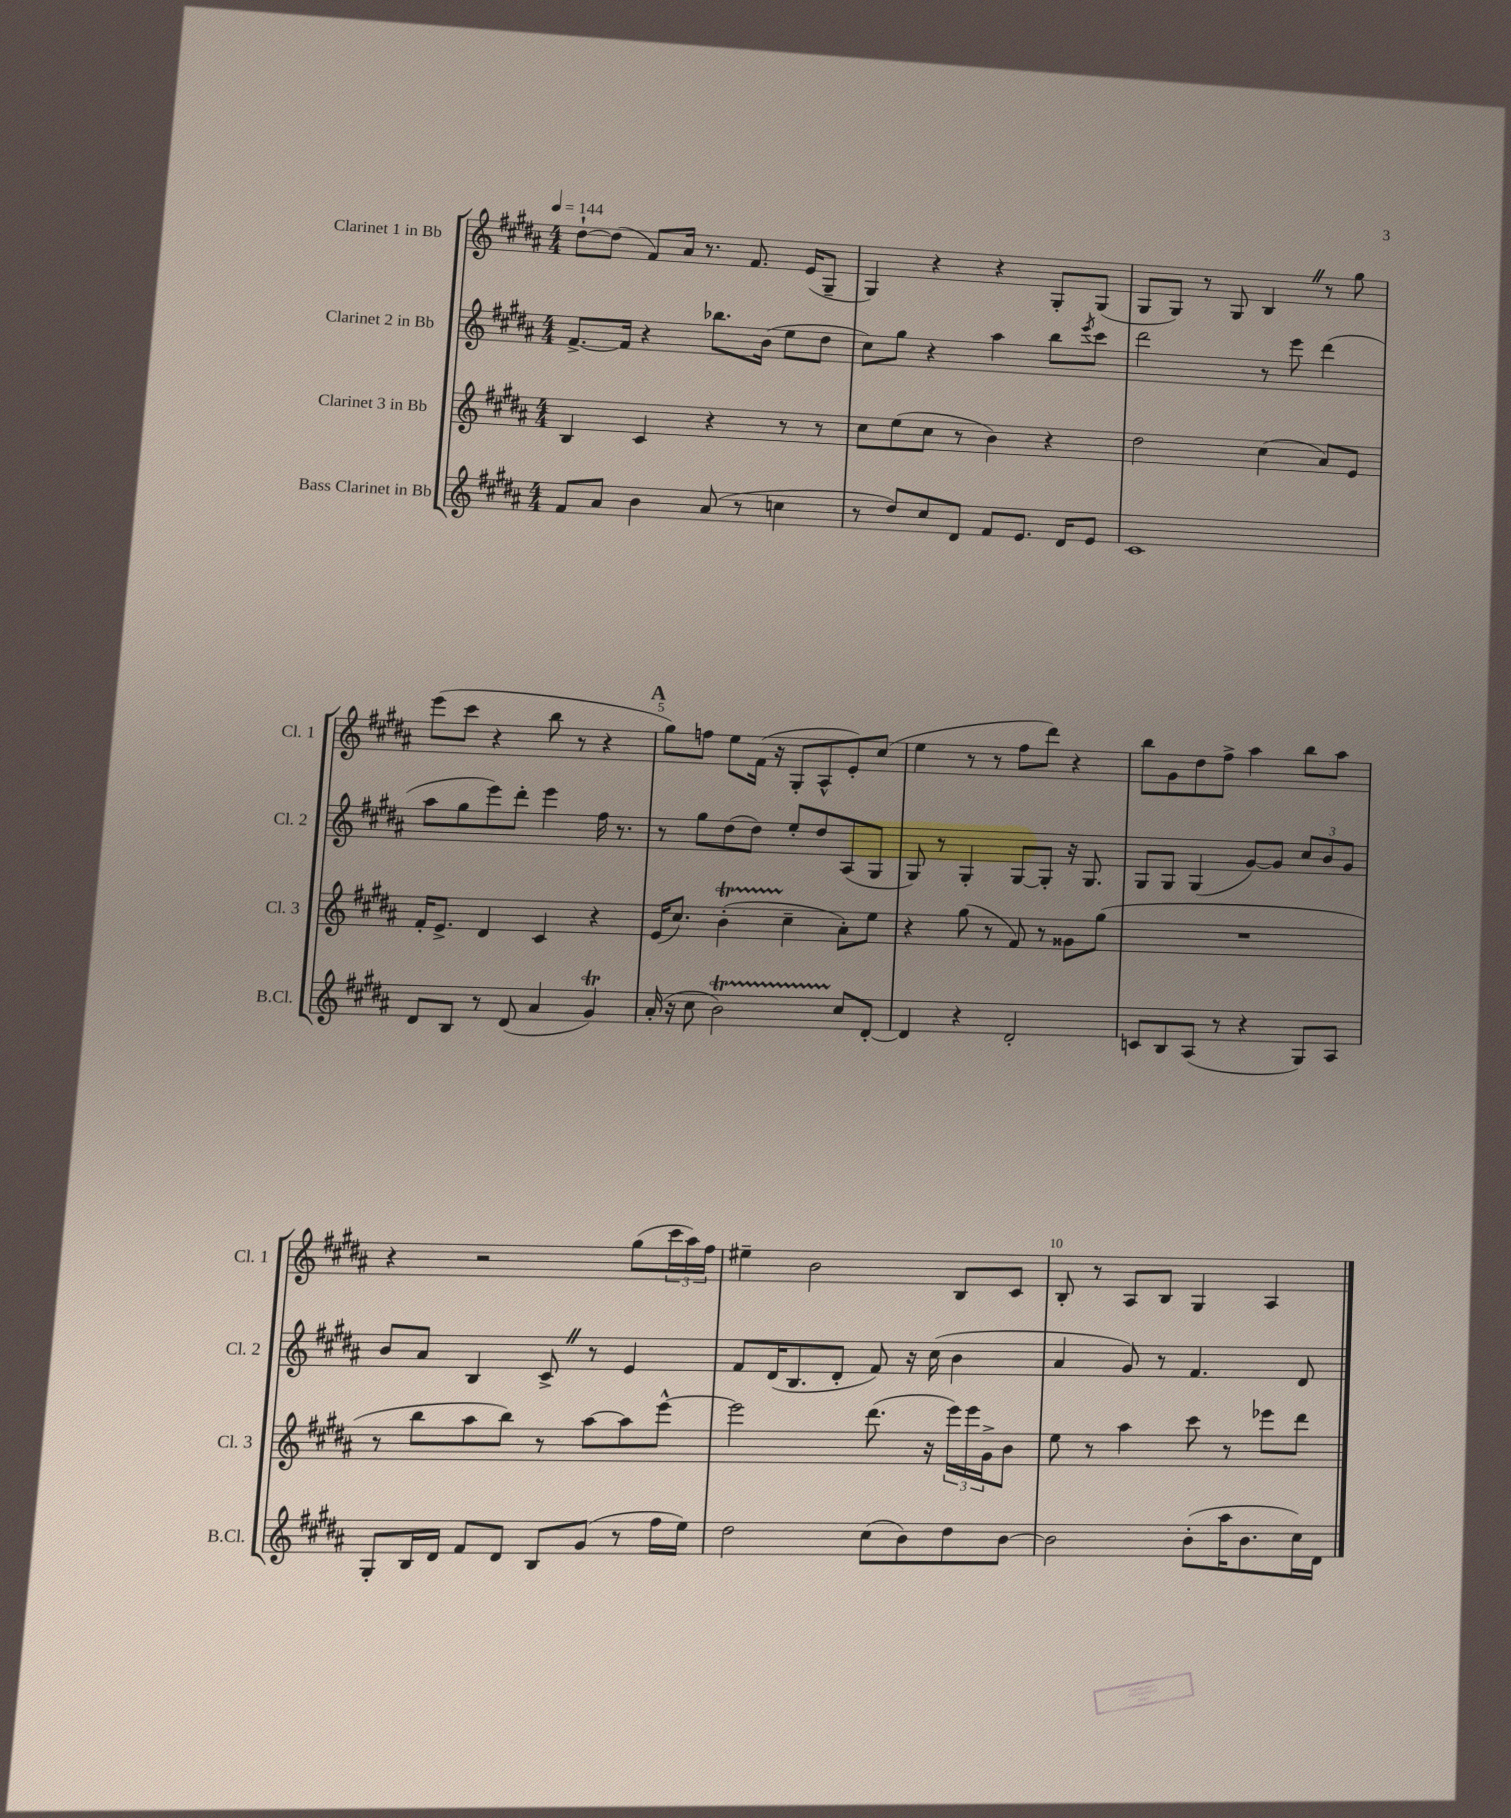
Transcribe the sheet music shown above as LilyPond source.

<<
\new StaffGroup <<
\new Staff = "s0" \with { instrumentName = "Clarinet 1 in Bb" shortInstrumentName = "Cl. 1" } {
    \clef treble \key b \major \numericTimeSignature \time 4/4 \tempo 4 = 144
    dis''8~-! dis''8( fis'8) ais'16 r8. fis'8. e'16( gis8-- |
    gis4) r4 r4 gis8-. gis8( |
    gis8 gis8) r8 gis8 b4 \once \override BreathingSign.text = \markup { \musicglyph "scripts.caesura.straight" } \breathe r8 gis''8 |
    e'''8( cis'''8 r4 b''8 r8 r4 |
    \mark \markup { \bold "A" } gis''8) f''8 e''8 fis'16( r16 gis8-. ais8-^ e'8-.) cis''8( |
    e''4 r8 r8 fis''8 dis'''8) r4 |
    b''8 gis'8 dis''8 fis''8-> ais''4 b''8 ais''8 |
    r4 r2 gis''8( \tuplet 3/2 { cis'''16 ais''16) fis''16 } |
    eis''4-- b'2 b8 cis'8 |
    b8-. r8 ais8 b8 gis4 ais4 \bar "|." |
}
\new Staff = "s1" \with { instrumentName = "Clarinet 2 in Bb" shortInstrumentName = "Cl. 2" } {
    \clef treble \key b \major \numericTimeSignature \time 4/4
    fis'8.~-> fis'16 r4 bes''8. b'16( e''8 dis''8 |
    cis''8) gis''8 r4 ais''4 b''8 \acciaccatura { e'''8 } cis'''8 |
    dis'''2 r8 e'''8 dis'''4( |
    ais''8 gis''8 e'''8) dis'''8-. e'''4 fis''16 r8. |
    \mark \markup { \bold "A" } r8 gis''8 dis''8( dis''8) e''8-. dis''8 ais8( gis8 |
    gis8) r8 gis4-. gis8~ gis8-. r16 gis8. |
    gis8 gis8 gis4( gis'8~) gis'8 \tuplet 3/2 { cis''8 b'8 gis'8 } |
    b'8 ais'8 b4 cis'8-> \once \override BreathingSign.text = \markup { \musicglyph "scripts.caesura.straight" } \breathe r8 e'4 |
    fis'8 dis'16( b8. dis'8-. fis'8) r16 cis''16( b'4 |
    ais'4 gis'8) r8 fis'4. dis'8 \bar "|." |
}
\new Staff = "s2" \with { instrumentName = "Clarinet 3 in Bb" shortInstrumentName = "Cl. 3" } {
    \clef treble \key b \major \numericTimeSignature \time 4/4
    b4 cis'4 r4 r8 r8 |
    cis''8 e''8( cis''8 r8 b'4) r4 |
    dis''2 cis''4( ais'8) e'8 |
    fis'16-. e'8.-> dis'4 cis'4 r4 |
    \mark \markup { \bold "A" } e'16( cis''8.) b'4-.\startTrillSpan( cis''4--\stopTrillSpan ais'8-.) e''8 |
    r4 gis''8( r8 fis'8) r8 gisis'8 gis''8( |
    R1 |
    r8 b''8 ais''8 b''8) r8 ais''8~ ais''8 e'''8~-^ |
    e'''2 dis'''8.( r16 \tuplet 3/2 { e'''16) e'''16 gis'16-> } b'8 |
    e''8 r8 ais''4 cis'''8 r8 ees'''8 dis'''8 \bar "|." |
}
\new Staff = "s3" \with { instrumentName = "Bass Clarinet in Bb" shortInstrumentName = "B.Cl." } {
    \clef treble \key b \major \numericTimeSignature \time 4/4
    fis'8 ais'8 b'4 ais'8( r8 c''4 |
    r8 dis''8) cis''8 dis'8 fis'8 e'8. dis'16 e'8 |
    cis'1 |
    dis'8 b8 r8 dis'8( ais'4 gis'4\trill) |
    \mark \markup { \bold "A" } ais'16-.( r16 cis''8 b'2\startTrillSpan) cis''8\stopTrillSpan dis'8~-. |
    dis'4 r4 dis'2-. |
    c'8 b8 ais8( r8 r4 gis8) ais8 |
    gis8-. b16 dis'16 fis'8 dis'8 b8 gis'8( r8 fis''16 e''16) |
    dis''2 cis''8( b'8) dis''8 b'8~ |
    b'2 b'8-.( ais''16 b'8. cis''16) dis'16 \bar "|." |
}
>>
>>
\layout { \context { \Score \override BarNumber.break-visibility = ##(#f #t #t) barNumberVisibility = #(every-nth-bar-number-visible 5) } }
